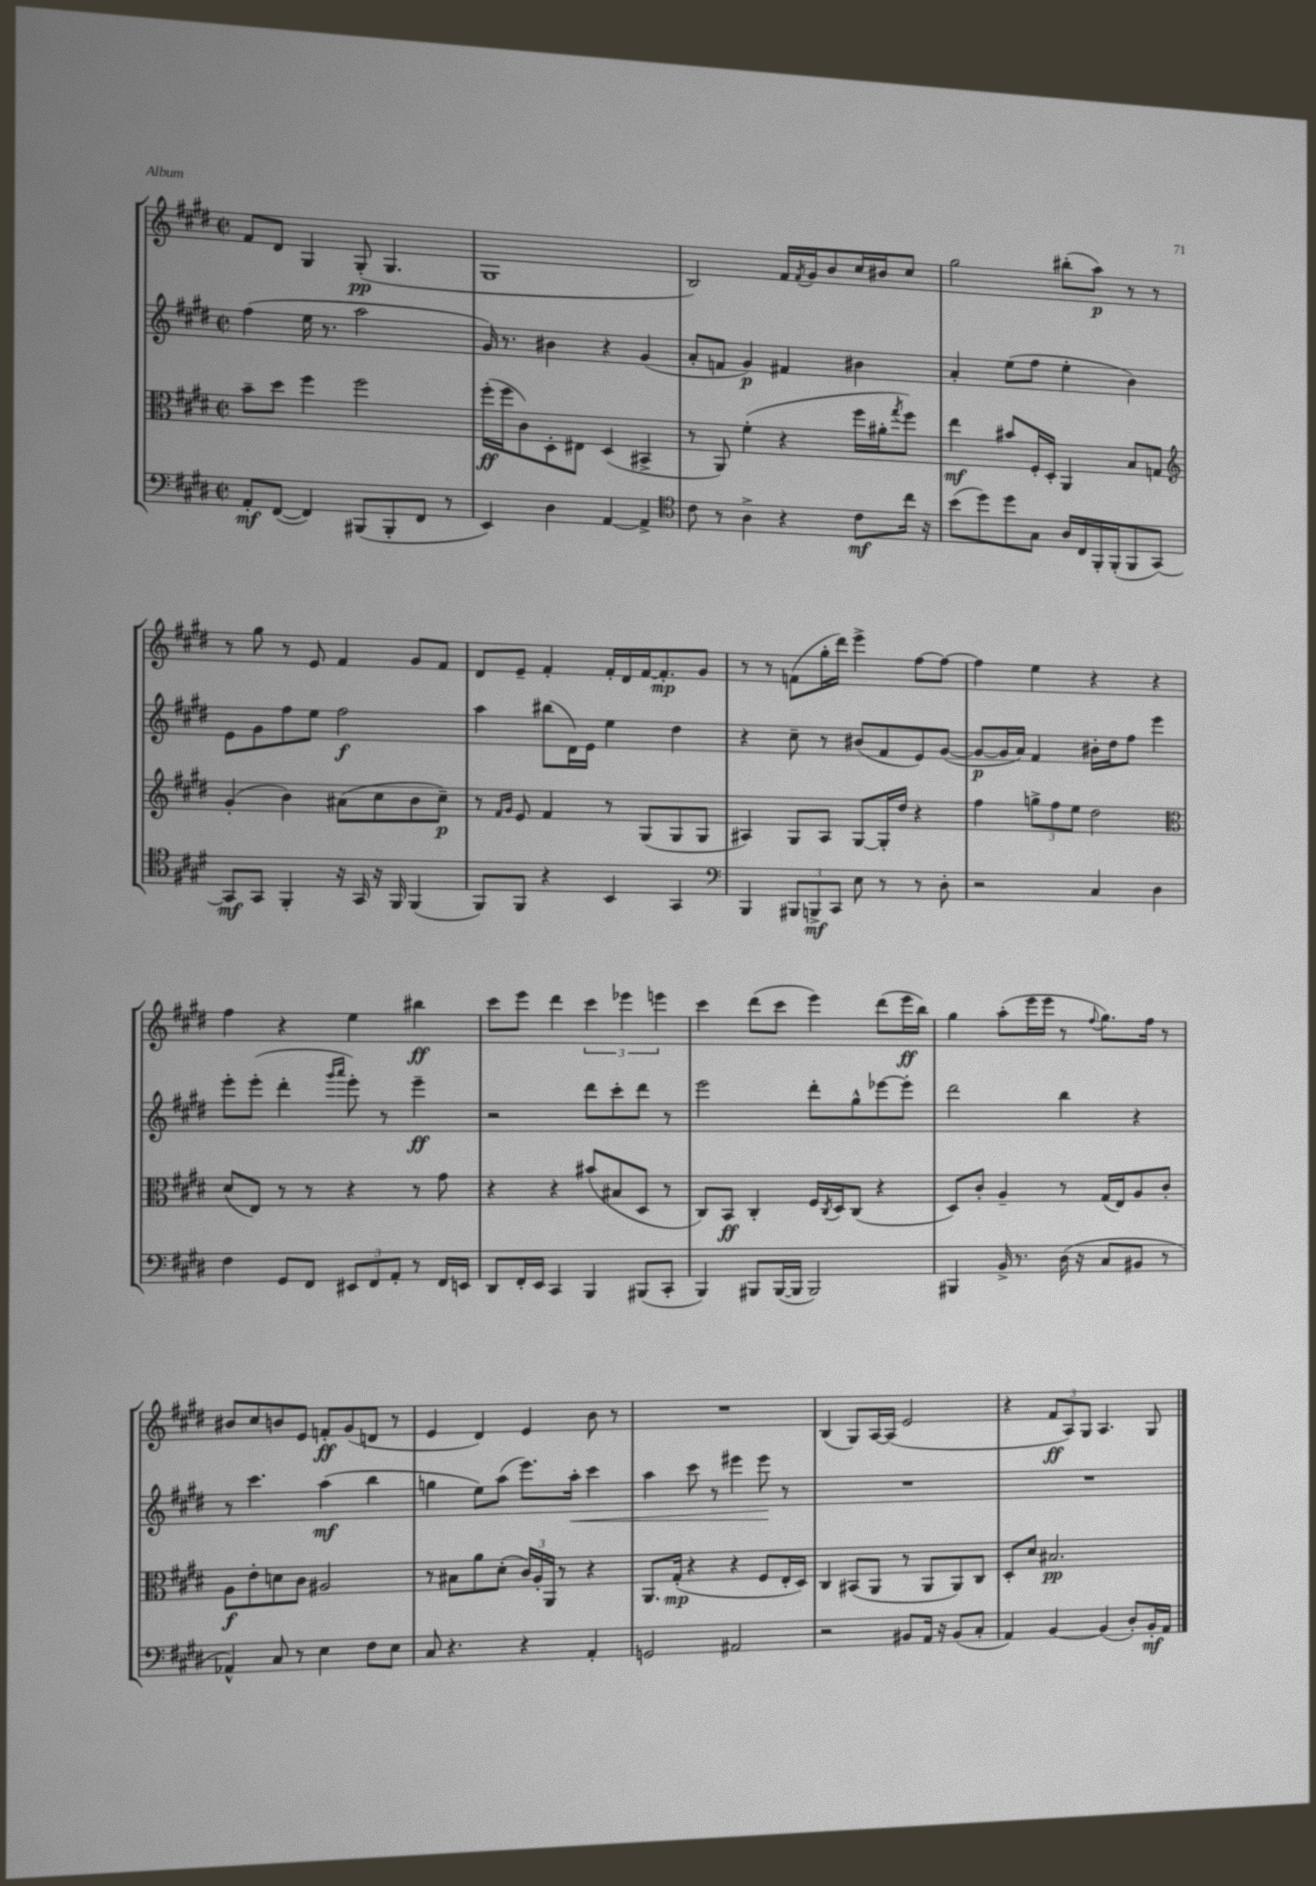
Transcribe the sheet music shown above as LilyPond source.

<<
\new StaffGroup <<
\new Staff = "s0" {
    \clef treble \key e \major \defaultTimeSignature \time 2/2
    fis'8 dis'8 gis4 gis8-.\pp( gis4. |
    gis1 |
    b2) fis'16 \acciaccatura { fis'8 } gis'16 b'8 cis''16 bis'16 cis''8 |
    gis''2 bis''8-.( a''8\p) r8 r8 |
    r8 gis''8 r8 e'8 fis'4 gis'8 fis'8 |
    dis'8 e'8-- fis'4-. fis'16-. dis'16 fis'16~ fis'8.-.\mp gis'8 |
    r8 r8 f'8( gis''16-. dis'''16) e'''4-> fis''8~ fis''8~ |
    fis''4 e''4 r4 r4 |
    fis''4 r4 e''4 bis''4\ff |
    cis'''8 e'''8 dis'''4 \tuplet 3/2 { cis'''4 ees'''4 e'''4 } |
    cis'''4 dis'''8( cis'''8 e'''4) dis'''8( e'''16\ff b''16) |
    gis''4 a''8-.( e'''16 e'''16 r8 \appoggiatura { fis''8 } gis''8.) fis''16 r8 |
    bis'8 cis''8 b'8 e'8 f'8-.\ff gis'8( d'8 r8 |
    e'4 dis'4) e'4 b'8 r8 |
    R1 |
    b4( gis8) a16~ a16( e'2 |
    r4 \tuplet 3/2 { fis'8\ff a8) gis8 } a4. gis8 \bar "|." |
}
\new Staff = "s1" {
    \clef treble \key e \major \defaultTimeSignature \time 2/2
    fis''4( e''16 r8. a''2 |
    gis'16) r8. bis'4 r4 gis'4( |
    a'8-. f'8 gis'4\p) fis'4 bis'4 |
    a'4-. e''8( fis''8 e''4-. b'4) |
    e'8 gis'8 fis''8 e''8 fis''2\f |
    a''4 bis''8( dis'16) e'16 e''4 dis''4 |
    r4 cis''8-- r8 bis'8( fis'8 e'8) gis'8~( |
    gis'8~\p gis'16 a'16) fis'4 bis'16-. dis''16 fis''8 e'''4 |
    e'''8-. e'''8-.( dis'''4-. \grace { gis'''16 a'''16 } e'''8-.) r8 e'''4--\ff |
    r2 dis'''8 cis'''8-. dis'''8 r8 |
    e'''2 dis'''8-. gis''8-^ ees'''8~ ees'''8-. |
    dis'''2 b''4 r4 |
    r8 cis'''4. a''4\mf( b''4 |
    g''4 e''8) a''8( e'''8.) a''16-.\< cis'''4 |
    a''4 cis'''8 r8 eis'''4 eis'''8\! r8 |
    R1 |
    R1 \bar "|." |
}
\new Staff = "s2" {
    \clef alto \key e \major \defaultTimeSignature \time 2/2
    b'8-- dis''8 fis''4 fis''2 |
    fis''16-.\ff( fis''16 cis'8) dis8-. eis8 dis4( bis,4-> |
    r8 a,8) fis'4-.( r4 fis''16 ais'16-. \acciaccatura { gis''8 } fis''8) |
    e''4\mf bis'8 fis16-. dis16-. a,4 b8 g8 |
    \clef treble gis'4-.( b'4) ais'8( cis''8 b'8 cis''8--\p) |
    r8 \grace { fis'16 gis'16 } e'8 fis'4 r8 gis8( gis8 gis8 |
    ais4) gis8 ais8 gis8~ gis16-. dis''16 r4 |
    fis''4 \tuplet 3/2 { g''8-> fis''8 e''8 } dis''2 |
    \clef alto dis'8( e8) r8 r8 r4 r8 gis'8 |
    r4 r4 bis'8( bis8 dis8 r8 |
    cis8) b,8\ff cis4-. fis16 \acciaccatura { cis8 } dis16 cis8( r4 |
    dis8) cis'8-. a4-- r8 gis16( e16) a8 cis'8-. |
    a8\f e'8-. d'8 cis'8 ais2 |
    r8 bis8 a'8 dis'8-.( \tuplet 3/2 { cis'16) a16-. a,16 } r8 r4 |
    a,8. gis16-.\mp( r4 r4 fis8 e16-. dis16) |
    cis4 bis,8( a,8 r8 a,8 a,8) cis8 |
    dis8-. dis'8 bis2.\pp \bar "|." |
}
\new Staff = "s3" {
    \clef bass \key e \major \defaultTimeSignature \time 2/2
    a,8-.\mf fis,8~( fis,4) bis,,8( bis,,8-. fis,8 r8 |
    e,4) dis4 a,4~ a,4-> |
    \clef tenor cis'8 r8 a4-> r4 cis'8\mf cis''16 r16 |
    b'8( dis''8) dis''8 gis8 a16 cis16 fis,16-. fis,16-.( fis,8 gis,8~) |
    gis,8\mf gis,8 fis,4-. r16 gis,16 r16 fis,16 fis,4( |
    fis,8) fis,8 r4 b,4 gis,4 |
    \clef bass b,,4 \tuplet 3/2 { bis,,8 b,,8->\mf cis,8 } e8 r8 r8 dis8-. |
    r2 cis4 dis4 |
    fis4 gis,8 fis,8 \tuplet 3/2 { eis,8 fis,8 a,8-. } r8 fis,16 e,16 |
    dis,8 fis,16-. e,16 cis,4 b,,4 bis,,8( cis,8-. |
    b,,4) bis,,8 bis,,16~( bis,,16 bis,,2) |
    bis,,4 b,16-> r8. dis16( r16 cis8 bis,8 r8 |
    aes,4-^) cis8 r8 e4 fis8 e8 |
    cis8 r4. r4 a,4-. |
    g,2 ais,2 |
    r2 bis,8 a,16 r16 bis,8( cis8-. |
    a,4) b,4~ b,4( dis8-.) b,16-.\mf a,16 \bar "|." |
}
>>
>>
\layout { \context { \Score \remove "Bar_number_engraver" } }
